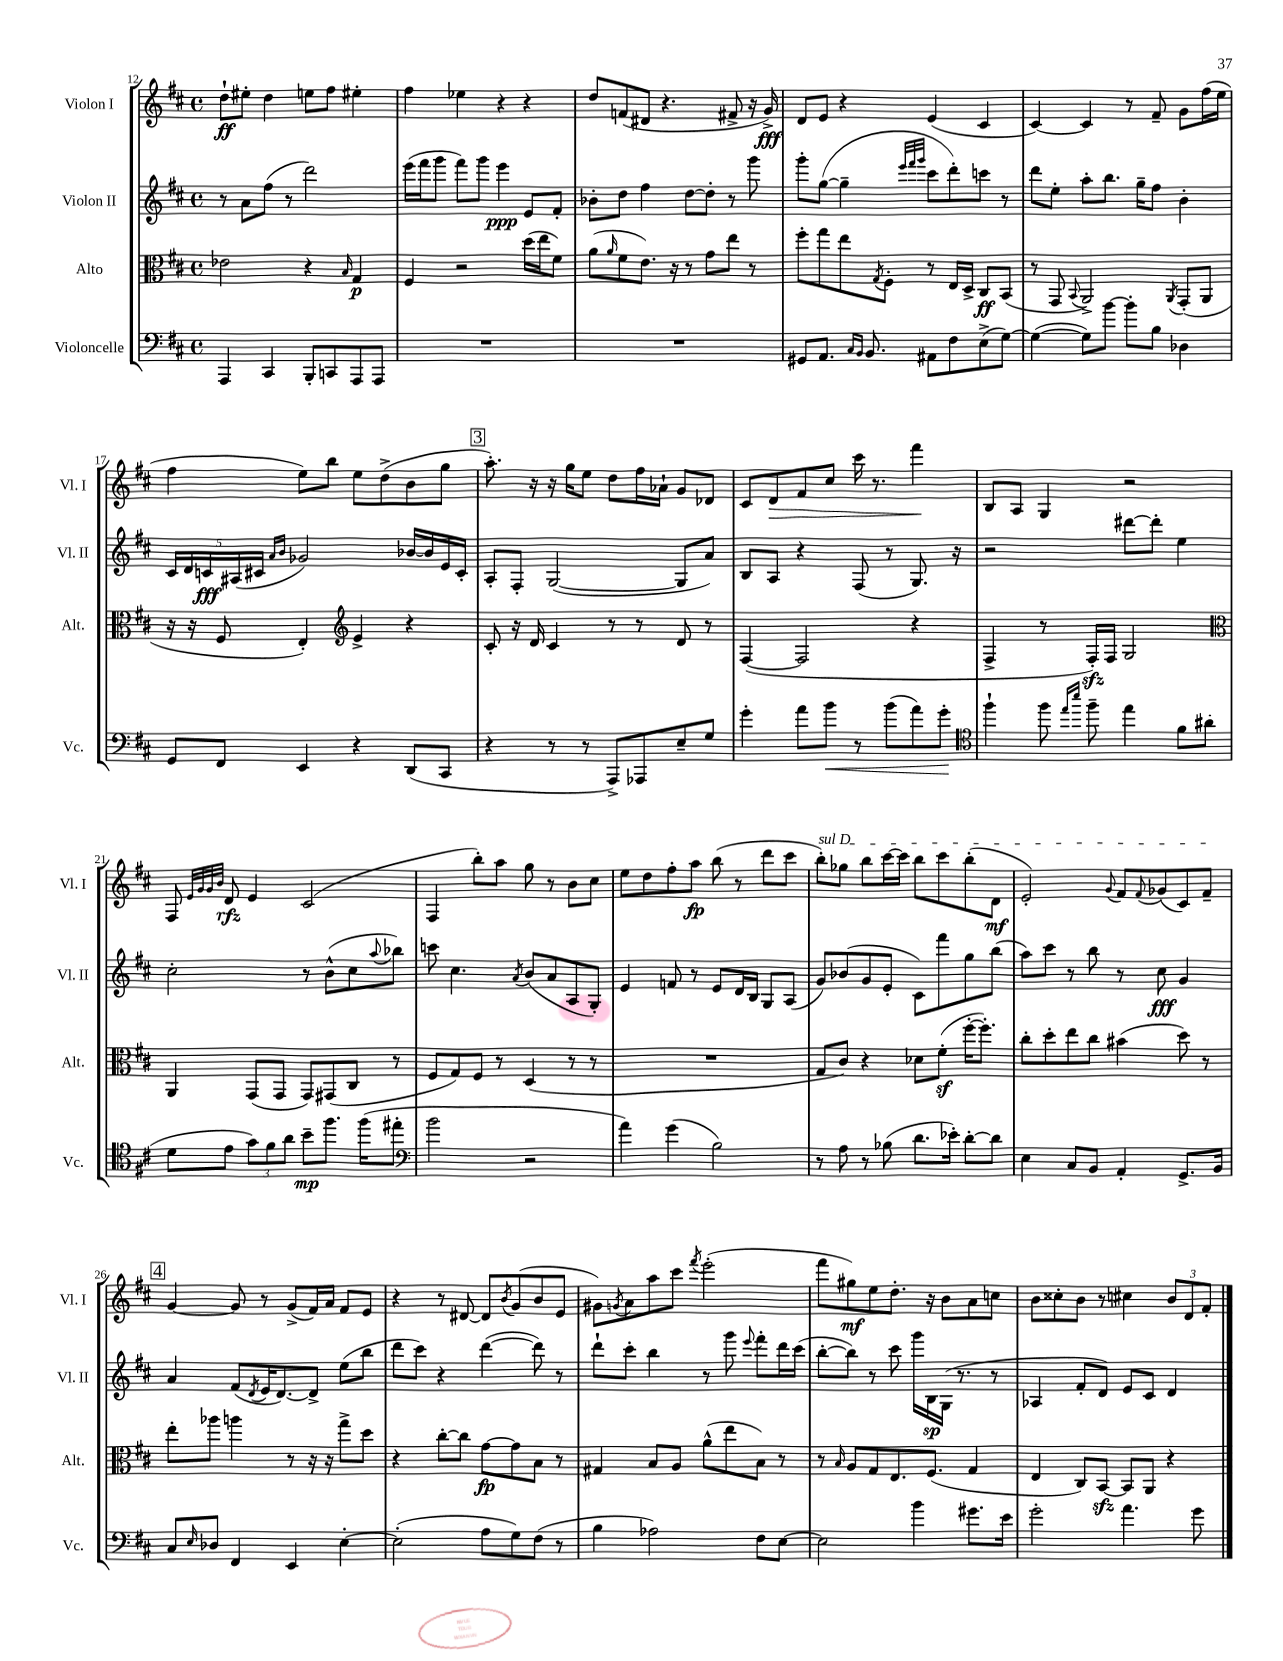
<<
\new StaffGroup <<
\new Staff = "s0" \with { instrumentName = "Violon I" shortInstrumentName = "Vl. I" } {
    \clef treble \key d \major \defaultTimeSignature \time 4/4
    d''8-!\ff eis''8-. d''4 e''8 fis''8 eis''4-. |
    fis''4 ees''4 r4 r4 |
    d''8 f'8( dis'8 r4. fis'8-> r16 g'16->\fff) |
    d'8 e'8 r4 e'4( cis'4 |
    cis'4~) cis'4 r8 fis'8-- g'8 fis''16( e''16 |
    fis''4 e''8) b''8 e''8 d''8->( b'8 g''8 |
    \mark \markup { \box "3" } a''8.-.) r16 r16 g''16 e''8 d''8 fis''16 aes'16-! g'8 des'8 |
    cis'8 d'8\> fis'8 cis''8 cis'''16 r8. fis'''4\! |
    b8 a8 g4 r2 |
    fis8 \grace { e'32 g'32 g'32 b'32 } d'8\rfz e'4 cis'2( |
    fis4 b''8-.) a''8 g''8 r8 b'8 cis''8 |
    e''8 d''8 fis''8-. a''8\fp b''8( r8 d'''8 cis'''8 |
    \once \override TextSpanner.bound-details.left.text = \markup { \italic "sul D" } b''8-.\startTextSpan) ges''8 b''8 cis'''16~ cis'''16 b''8 cis'''8 b''8-.( d'8\mf |
    e'2-.) \appoggiatura { g'8 } fis'8 \appoggiatura { fis'8 } ges'8( cis'8) fis'8--\stopTextSpan |
    \mark \markup { \box "4" } g'4~ g'8 r8 g'8->( fis'16) a'16 fis'8 e'8 |
    r4 r8 dis'8~ dis'8 \acciaccatura { b'8 } g'8( b'8 e'8 |
    gis'8) \acciaccatura { g'8 } a'8 a''8 cis'''8 \acciaccatura { fis'''8 } e'''2-.( |
    fis'''8 gis''8\mf) e''8 d''8.-. r16 b'8 a'8 c''8 |
    b'8 cisis''8-. b'8 r8 cis''4 \tuplet 3/2 { b'8 d'8 fis'8-. } \bar "|." |
}
\new Staff = "s1" \with { instrumentName = "Violon II" shortInstrumentName = "Vl. II" } {
    \clef treble \key d \major \defaultTimeSignature \time 4/4
    r8 a'8 fis''8( r8 d'''2) |
    e'''16( fis'''16 g'''8 fis'''8) g'''8 e'''4\ppp e'8 fis'8-. |
    bes'8-. d''8 fis''4 d''8~ d''8-. r8 g'''8 |
    g'''8-. g''8~( g''4-- \grace { e'''32 fis'''32 g'''32 } cis'''8 d'''8-.) c'''8 r8 |
    d'''8 e''8-. a''8-. b''8. g''16-- fis''8 b'4-. |
    \tuplet 5/4 { cis'16 d'16 c'16\fff ais16( cis'16 } \grace { a'16 b'16 } ges'2) bes'16~ bes'16 e'16 cis'16-. |
    \mark \markup { \box "3" } a8-. fis8-. g2~( g8 a'8) |
    b8 a8 r4 fis8( r8 g8.) r16 |
    r2 dis'''8~ dis'''8-. e''4 |
    cis''2-. r8 b'8-^( cis''8 \appoggiatura { a''8 } bes''8) |
    c'''8 cis''4. \acciaccatura { a'8 } b'8( a'8 a8 g8-.) |
    e'4 f'8 r8 e'8 d'16 b16 g8 a8( |
    g'8) bes'8( g'8 e'8-. cis'8) fis'''8 g''8 b''8( |
    a''8) cis'''8 r8 b''8 r8 cis''8\fff g'4 |
    \mark \markup { \box "4" } a'4 fis'8( \acciaccatura { d'8 } e'16 d'8.~) d'8-> e''8( b''8 |
    d'''8 cis'''8) r4 d'''4~( d'''8) r8 |
    d'''8-! cis'''8-. b''4 r8 g'''8 \appoggiatura { e'''8 } fis'''8-. d'''16 cis'''16( |
    b''8~-. b''8) r8 cis'''8 g'''16 b16\sp g16( r8. r8 |
    aes4 fis'8-. d'8) e'8 cis'8 d'4 \bar "|." |
}
\new Staff = "s2" \with { instrumentName = "Alto" shortInstrumentName = "Alt." } {
    \clef alto \key d \major \defaultTimeSignature \time 4/4
    ees'2 r4 \grace { b16 } g4\p |
    fis4 r2 d''16( e''16 fis'8) |
    a'8( \grace { a'16 } fis'8 e'8.) r16 r8 g'8 e''8 r8 |
    fis''8-. g''8 e''8 \acciaccatura { g8 } fis8-. r8 e16 d16-> cis8\ff b,8( |
    r8 g,8 \appoggiatura { b,8 } a,2->) \acciaccatura { a,8 } g,8-.( a,8 |
    r16 r16 fis8 e4-.) \clef treble e'4-> r4 |
    \mark \markup { \box "3" } cis'8-. r16 d'16 cis'4 r8 r8 d'8 r8 |
    fis4~( fis2 r4 |
    fis4-> r8 fis16-.\sfz) fis16 g2 |
    \clef alto a,4 g,8( g,8 g,8) gis,8( cis8 r8 |
    fis8 g8) fis8 r8 d4( r8 r8 |
    R1 |
    g8 cis'8) r4 des'8 fis'8-.\sf( fis''16~-. fis''8.-.) |
    cis''8-. d''8-. e''8 cis''8 bis'4( d''8) r8 |
    \mark \markup { \box "4" } e''8-. aes''8 a''4 r8 r16 r16 g''8-> d''8 |
    r4 cis''8~-. cis''8 g'8~\fp g'8 b8 r8 |
    gis4 b8 a8 a'8-^( e''8 b8) r8 |
    r8 \grace { b16 } a8 g8 e8. fis8.( g4 |
    e4 cis8) b,8~\sfz b,8 a,8 r4 \bar "|." |
}
\new Staff = "s3" \with { instrumentName = "Violoncelle" shortInstrumentName = "Vc." } {
    \clef bass \key d \major \defaultTimeSignature \time 4/4
    a,,4 cis,4 b,,8-. c,8 a,,8 a,,8 |
    R1 |
    R1 |
    gis,8 a,8. \grace { cis16 b,16 } b,8. ais,8 fis8 e8->( g8~) |
    g4~( g8) b'8~ b'8-. b8 des4 |
    g,8 fis,8 e,4 r4 d,8( cis,8 |
    \mark \markup { \box "3" } r4 r8 r8 a,,8->) aes,,8 e8-- g8 |
    g'4-. a'8 b'8\< r8 b'8( a'8) g'8-.\! |
    \clef tenor fis''4-! fis''8 \grace { e''16 b''16 } fis''8-- e''4 fis'8 ais'8( |
    d'8 e'8 \tuplet 3/2 { g'8) fis'8 a'8 } b'8--\mp fis''8. fis''16( eis''8-. |
    \clef bass b'2 r2 |
    a'4) g'4( b2) |
    r8 a8 r8 bes8( d'8. ees'16-.) d'8~-. d'8 |
    e4 cis8 b,8 a,4-. g,8.-> b,16 |
    \mark \markup { \box "4" } cis8 \grace { e16 } des8 fis,4 e,4 e4~-. |
    e2-.( a8 g8) fis8( r8 |
    b4 aes2) fis8 e8~ |
    e2 b'4 gis'8. e'16 |
    g'2-. a'4. g'8 \bar "|." |
}
>>
>>
\layout { \context { \Score currentBarNumber = #12 } }
